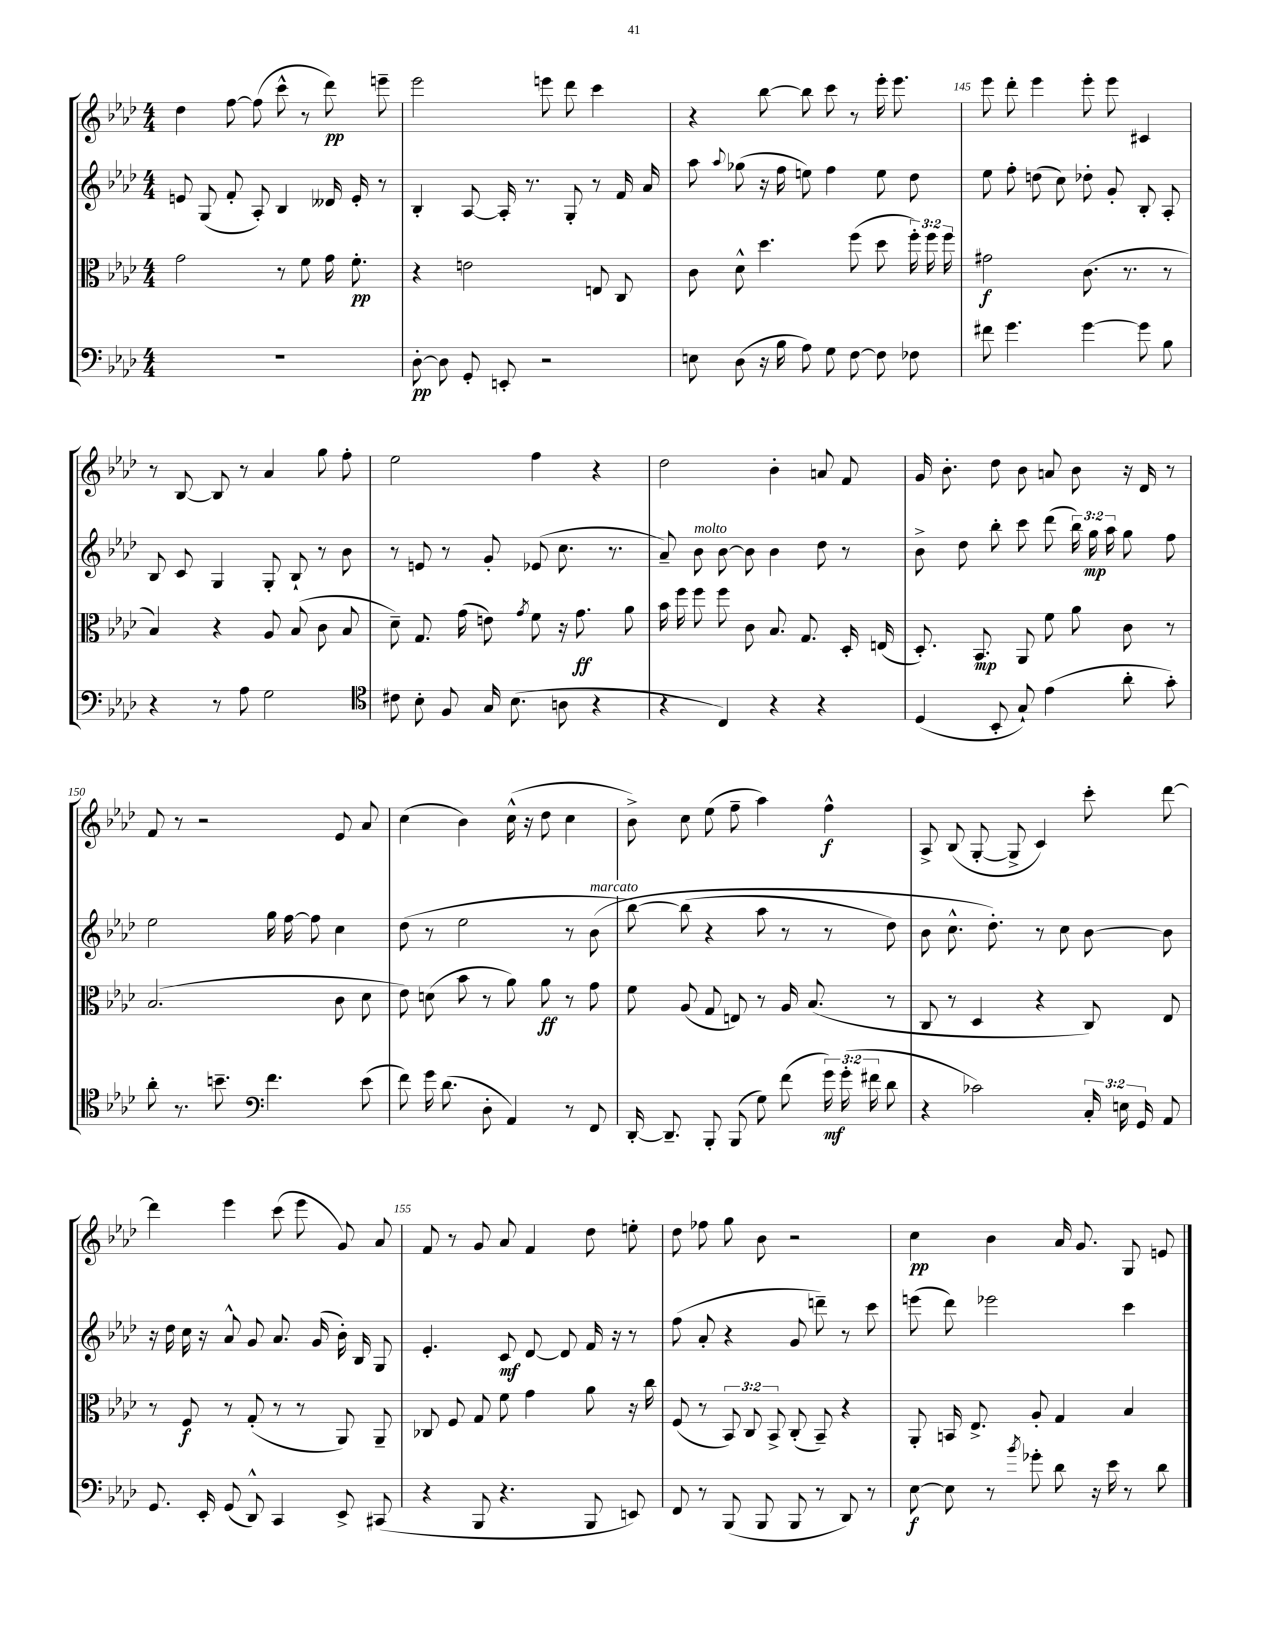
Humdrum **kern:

**kern	**dynam	**kern	**dynam	**kern	**dynam	**kern	**dynam
*part4	*part4	*part3	*part3	*part2	*part2	*part1	*part1
*staff4	*staff4	*staff3	*staff3	*staff2	*staff2	*staff1	*staff1
*clefF4	*	*clefC3	*	*clefG2	*	*clefG2	*
*k[b-e-a-d-]	*	*k[b-e-a-d-]	*	*k[b-e-a-d-]	*	*k[b-e-a-d-]	*
*M4/4	*	*M4/4	*	*M4/4	*	*M4/4	*
=142	=142	=142	=142	=142	=142	=142	=142
1r	.	2g\	.	8en/	.	4dd-\	.
.	.	.	.	(8G/	.	.	.
.	.	.	.	8f'/	.	[8ff\	.
.	.	.	.	8A-'/)	.	(8ff\]	.
.	.	8r	.	4B-/	.	8ccc^^\	.
.	.	8f\	.	.	.	8r	.
.	.	16g\	.	16d--X/	.	8ddd-\)	pp
.	.	8.f'\	pp	16e'/	.	.	.
.	.	.	.	8r	.	8eeen~\	.
=143	=143	=143	=143	=143	=143	=143	=143
[8D-'\	pp	4r	.	4B-'/	.	2eee-\	.
8D-\]	.	.	.	.	.	.	.
8GG'/	.	2en\	.	[8A-/	.	.	.
8EEn'/	.	.	.	16A-'/]	.	.	.
.	.	.	.	8.r	.	.	.
2r	.	.	.	.	.	8eeen\	.
.	.	.	.	8G'/	.	8ddd-\	.
.	.	8En/	.	8r	.	4ccc\	.
.	.	8C/	.	16f/	.	.	.
.	.	.	.	16a-/	.	.	.
=144	=144	=144	=144	=144	=144	=144	=144
8En\	.	8c\	.	8aa-\	.	4r	.
.	.	.	.	8qqaa-/	.	.	.
(8D-\	.	8d-^^\	.	(8gg-X\	.	.	.
16r	.	4.dd-\	.	16r	.	[8bb-\	.
16B-\	.	.	.	16ff\	.	.	.
8A-\)	.	.	.	8een\)	.	8bb-\]	.
8G\	.	.	.	4ff\	.	8ccc\	.
[8F\	.	(8ff\	.	.	.	8r	.
8F\]	.	8dd-\	.	8ee\	.	16eee-'\	.
.	.	.	.	.	.	8.eee-\	.
8F-X\	.	24ff'\)	.	8dd-\	.	.	.
.	.	24ff\	.	.	.	.	.
.	.	24ff\	.	.	.	.	.
=145	=145	=145	=145	=145	=145	=145	=145
8f#X\	.	2g#X\	f	8ee-\	.	8eee-\	.
4.g\	.	.	.	8ff'\	.	8ddd-'\	.
.	.	.	.	(8ddn\	.	4eee-\	.
.	.	.	.	8cc\)	.	.	.
[4g\	.	(8.c\	.	8dd-X'\	.	8eee-'\	.
.	.	.	.	8g'/	.	8eee-\	.
.	.	8.r	.	.	.	.	.
8g\]	.	.	.	8B-'/	.	4c#X/	.
8B-\	.	8r	.	8A-'/	.	.	.
!!LO:LB:g=z
=146	=146	=146	=146	=146	=146	=146	=146
4r	.	4B-/)	.	8B-/	.	8r	.
.	.	.	.	8c/	.	[8B-/	.
8r	.	4r	.	4G/	.	8B-/]	.
8A-\	.	.	.	.	.	8r	.
2G\	.	8A-/	.	8G'/	.	4a-/	.
.	.	(8B-/	.	8B-`/	.	.	.
.	.	8c\	.	8r	.	8gg\	.
.	.	8B-/	.	8b-\	.	8ff'\	.
=147	=147	=147	=147	=147	=147	=147	=147
*clefC4	*	*	*	*	*	*	*
8c#X\	.	8d-~\)	.	8r	.	2ee-\	.
8B-'\	.	8.G/	.	8en/	.	.	.
8F/	.	.	.	8r	.	.	.
.	.	(16g\	.	.	.	.	.
16G/	.	8en\)	.	8g'/	.	.	.
(8.B-\	.	.	.	.	.	.	.
.	.	8qg/	.	.	.	.	.
.	.	8f\	.	(8e-X/	.	4ff\	.
8An\	.	16r	.	8.cc\	.	.	.
.	.	8.g\	ff	.	.	.	.
4r	.	.	.	.	.	4r	.
.	.	.	.	8.r	.	.	.
.	.	8a-\	.	.	.	.	.
=148	=148	=148	=148	=148	=148	=148	=148
4r	.	16b-\	.	8a-~/)	.	2dd-\	.
.	.	16ff\	.	.	.	.	.
!	!	!	!	!LO:TX:a:i:t=molto	!	!	!
.	.	8ff\	.	8b-\	.	.	.
4C/)	.	8ff\	.	[8b-\	.	.	.
.	.	8c\	.	8b-\]	.	.	.
4r	.	8.B-/	.	4b-\	.	4b-'\	.
.	.	8.G/	.	.	.	.	.
4r	.	.	.	8dd-\	.	8an/	.
.	.	16D-'/	.	8r	.	8f/	.
.	.	(16En/	.	.	.	.	.
=149	=149	=149	=149	=149	=149	=149	=149
(4D-/	.	8.D-'/)	.	8b-^\	.	16g/	.
.	.	.	.	.	.	8.b-'\	.
.	.	.	.	8dd-\	.	.	.
.	.	8.BB-/	mp	.	.	.	.
8BB-'/	.	.	.	8bb-'\	.	8dd-\	.
8G`/)	.	8AA-/	.	8ccc\	.	8b-\	.
(4e-\	.	8f\	.	(8ddd-\	.	8an/	.
.	.	8a-\	.	24bb-\)	.	8b-\	.
.	.	.	.	24gg\	mp	.	.
.	.	.	.	24aa-\	.	.	.
8a-'\	.	8c\	.	8gg\	.	16r	.
.	.	.	.	.	.	16d-/	.
8g'\)	.	8r	.	8ff\	.	8r	.
!!LO:LB:g=z
=150	=150	=150	=150	=150	=150	=150	=150
8a-'\	.	(2.B-/	.	2ee-\	.	8f/	.
8.r	.	.	.	.	.	8r	.
.	.	.	.	.	.	2r	.
8.bn~\	.	.	.	.	.	.	.
*clefF4	*	*	*	*	*	*	*
4.f\	.	.	.	16gg\	.	.	.
.	.	.	.	[16ff\	.	.	.
.	.	.	.	8ff\]	.	.	.
.	.	8c\	.	4cc\	.	8e-/	.
(8e-\	.	8d-\	.	.	.	8a-/	.
=151	=151	=151	=151	=151	=151	=151	=151
8f\)	.	8e-\)	.	(8dd-\	.	(4cc\	.
16g\	.	(8dn\	.	8r	.	.	.
(8.d-\	.	.	.	.	.	.	.
.	.	8b-\	.	2ee-\	.	4b-\)	.
8D-'\	.	8r	.	.	.	.	.
4AA-/)	.	8a-\)	.	.	.	(16cc^^\	.
.	.	.	.	.	.	16r	.
.	.	8a-\	ff	.	.	8dd-\	.
8r	.	8r	.	8r	.	4cc\	.
!	!	!	!	!LO:TX:a:i:t=marcato	!	!	!
8FF/	.	8g\	.	(8b-\	.	.	.
=152	=152	=152	=152	=152	=152	=152	=152
[16DD-'/	.	8f\	.	[8bb-\)	.	8b-^\)	.
8.DD-~/]	.	.	.	.	.	.	.
.	.	(8A-/	.	(8bb-\]	.	8cc\	.
8BBB-'/	.	8G/	.	4r	.	(8ee-\	.
(8BBB-/	.	8En/)	.	.	.	8ff~\	.
8G\)	.	8r	.	8aa-\	.	4aa-\)	.
(8f\	.	16A-/	.	8r	.	.	.
.	.	(8.B-/	.	.	.	.	.
24g\)	mf	.	.	8r	.	4ff^^\	f
(24g'\	.	.	.	.	.	.	.
24f#X\	.	.	.	.	.	.	.
8d-\	.	8r	.	8dd-\)	.	.	.
=153	=153	=153	=153	=153	=153	=153	=153
4r	.	8C/	.	8b-\	.	8A-^/	.
.	.	8r	.	8.cc^^\	.	(8B-/	.
2c-X\)	.	4D-/	.	.	.	[8G'/	.
.	.	.	.	8.dd-'\)	.	.	.
.	.	.	.	.	.	8G^/]	.
.	.	4r	.	8r	.	4c/)	.
.	.	.	.	8cc\	.	.	.
24C'/	.	8C/)	.	[8b-\	.	8ccc'\	.
24En\	.	.	.	.	.	.	.
24GG/	.	.	.	.	.	.	.
8AA-/	.	8E-/	.	8b-\]	.	[8ddd-\	.
!!LO:LB:g=z
=154	=154	=154	=154	=154	=154	=154	=154
8.GG/	.	8r	.	16r	.	4ddd-\]	.
.	.	.	.	16dd-\	.	.	.
.	.	8F/	f	16cc\	.	.	.
16EE-'/	.	.	.	16r	.	.	.
(8GG/	.	8r	.	8a-^^/	.	4eee-\	.
8DD-^^/)	.	(8G'/	.	8g/	.	.	.
4CC/	.	8r	.	8.a-/	.	(8ccc\	.
.	.	8r	.	.	.	8eee-\	.
.	.	.	.	(16g/	.	.	.
8EE-^/	.	8AA-/)	.	16b-'\)	.	8g/)	.
.	.	.	.	16B-/	.	.	.
(8CC#X/	.	8AA-~/	.	8G/	.	8a-/	.
=155	=155	=155	=155	=155	=155	=155	=155
4r	.	8C-X/	.	4.e-'/	.	8f/	.
.	.	8F/	.	.	.	8r	.
8BBB-/	.	8G/	.	.	.	8g/	.
4.r	.	8f\	.	8c/	mf	8a-/	.
.	.	4g\	.	[8d-/	.	4f/	.
.	.	.	.	8d-/]	.	.	.
8BBB-/	.	8a-\	.	16f/	.	8dd-\	.
.	.	.	.	16r	.	.	.
8EEn/)	.	16r	.	8r	.	8een'\	.
.	.	16cc\	.	.	.	.	.
=156	=156	=156	=156	=156	=156	=156	=156
8FF/	.	(8F/	.	(8ff\	.	8dd-\	.
8r	.	8r	.	8a-'/	.	8ff-X\	.
(8BBB-/	.	12BB-/)	.	4r	.	8gg\	.
.	.	12C/	.	.	.	.	.
8BBB-/	.	.	.	.	.	8b-\	.
.	.	12BB-^/	.	.	.	.	.
8BBB-/	.	(8C'/	.	8g/	.	2r	.
8r	.	8BB-~/)	.	8dddn~\)	.	.	.
8DD-/)	.	4r	.	8r	.	.	.
8r	.	.	.	8ccc\	.	.	.
=157	=157	=157	=157	=157	=157	=157	=157
[8E-\	f	8AA-'/	.	(8eeen\	.	4cc\	pp
8E-\]	.	16BBn/	.	8ddd-\)	.	.	.
.	.	8.E-^/	.	.	.	.	.
8r	.	.	.	2eee-X\	.	4b-\	.
8qb-/	.	.	.	.	.	.	.
8g-X'\	.	8A-'/	.	.	.	.	.
8d-\	.	4G/	.	.	.	16a-/	.
.	.	.	.	.	.	8.g/	.
16r	.	.	.	.	.	.	.
16e-\	.	.	.	.	.	.	.
8r	.	4B-/	.	4ccc\	.	8G/	.
8d-\	.	.	.	.	.	8en/	.
==	==	==	==	==	==	==	==
*-	*-	*-	*-	*-	*-	*-	*-
